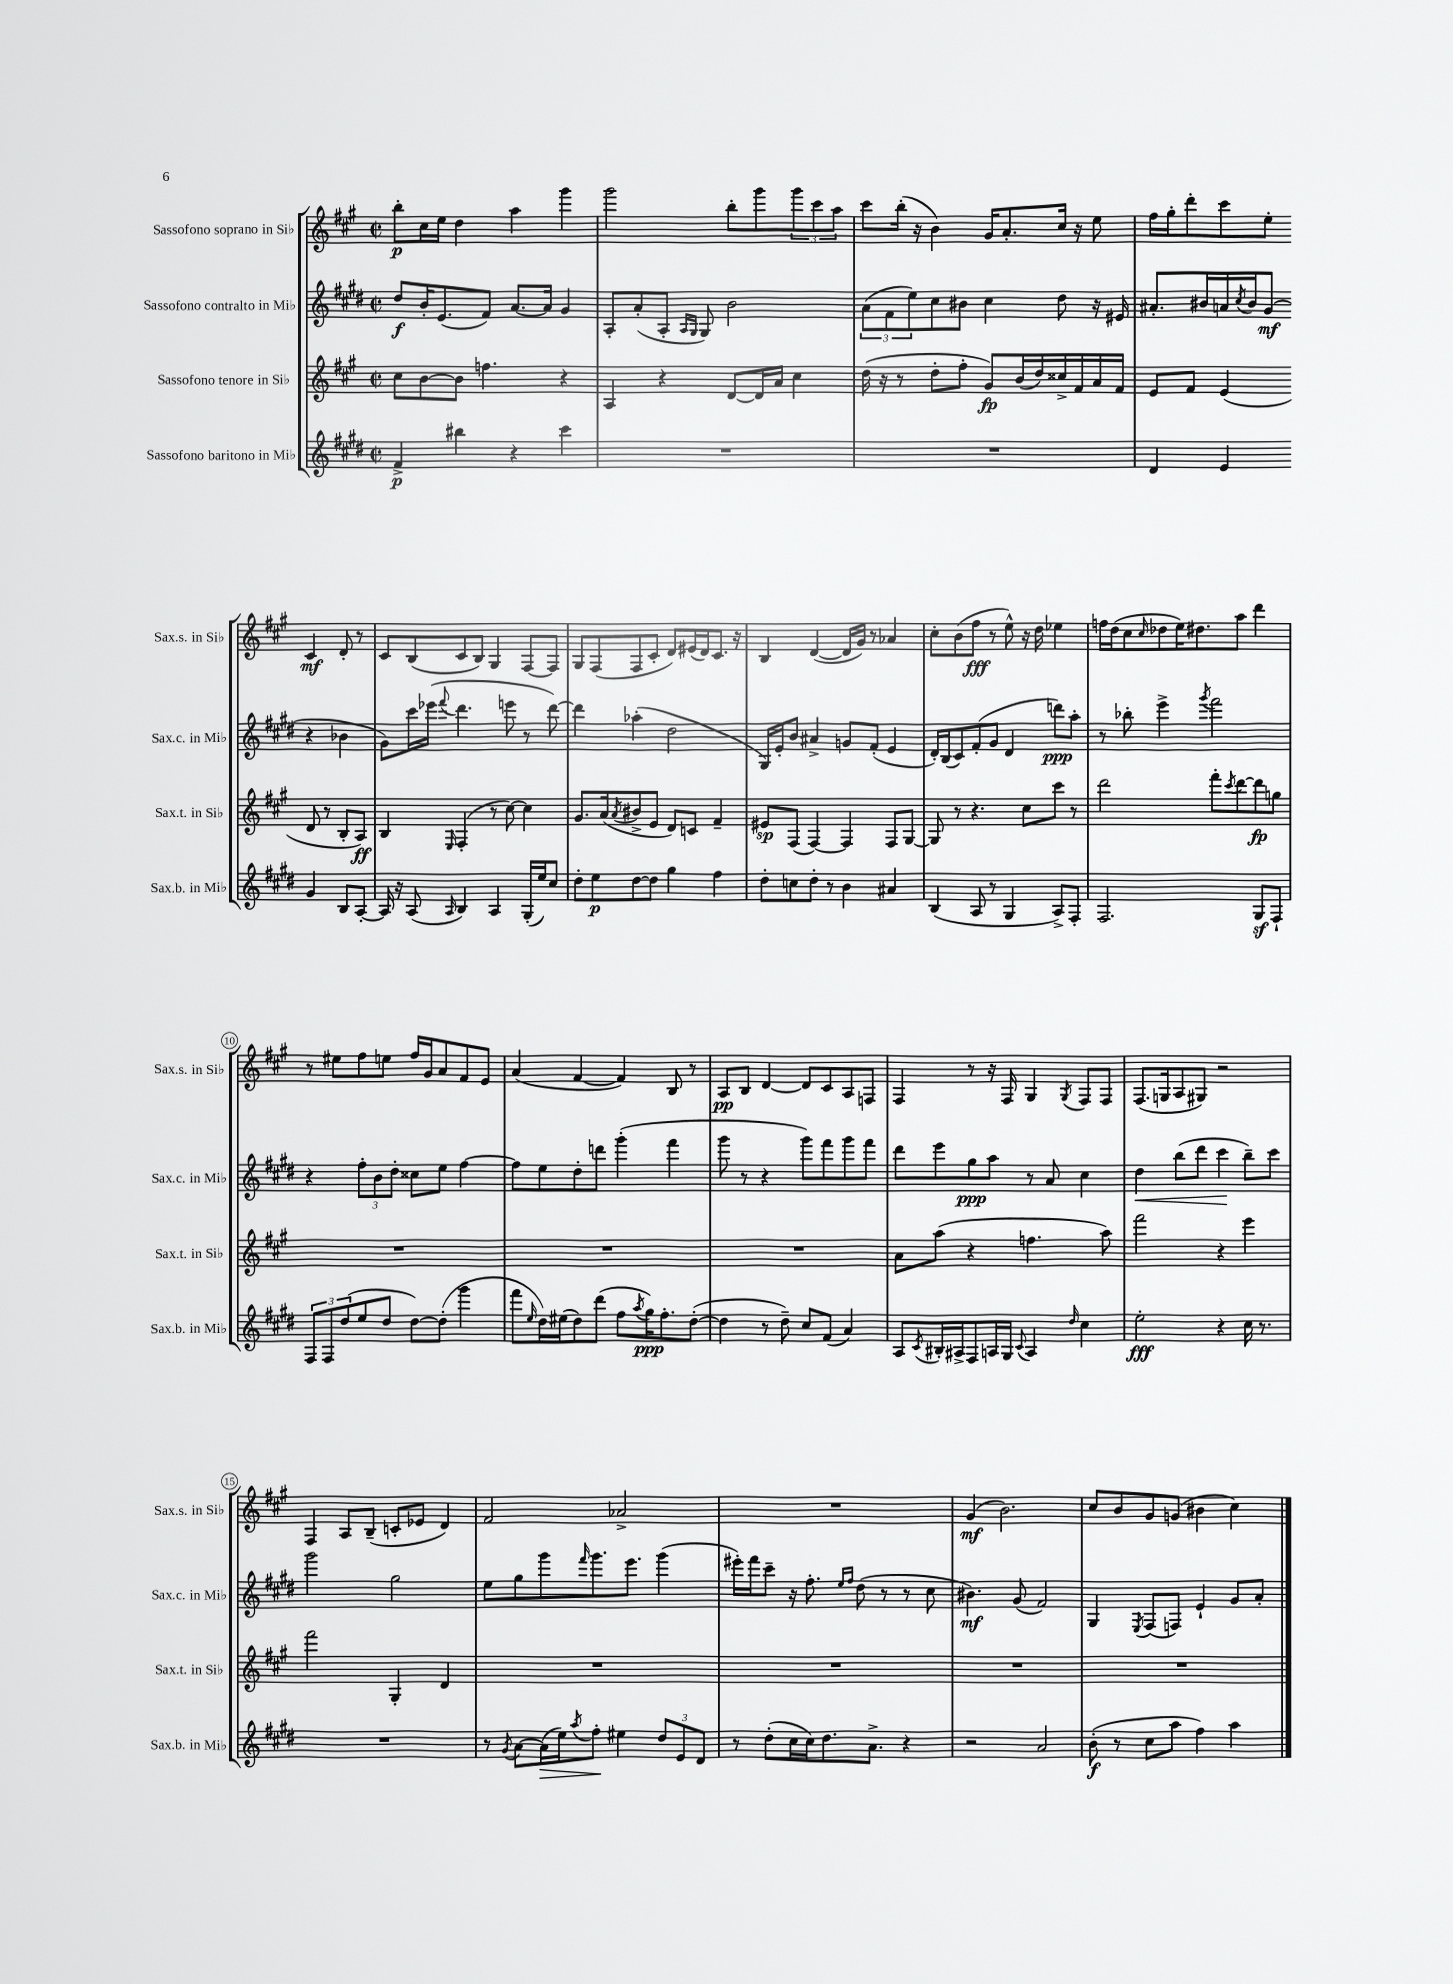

**kern	**dynam	**kern	**dynam	**kern	**dynam	**kern	**dynam
*part4	*part4	*part3	*part3	*part2	*part2	*part1	*part1
*staff4	*staff4	*staff3	*staff3	*staff2	*staff2	*staff1	*staff1
*I"Sassofono baritono in Mi♭	*	*I"Sassofono tenore in Si♭	*	*I"Sassofono contralto in Mi♭	*	*I"Sassofono soprano in Si♭	*
*I'Sax.b. in Mi♭	*	*I'Sax.t. in Si♭	*	*I'Sax.c. in Mi♭	*	*I'Sax.s. in Si♭	*
*clefG2	*	*clefG2	*	*clefG2	*	*clefG2	*
*k[f#c#g#d#]	*	*k[f#c#g#]	*	*k[f#c#g#d#]	*	*k[f#c#g#]	*
*M2/2	*	*M2/2	*	*M2/2	*	*M2/2	*
*met(c|)	*	*met(c|)	*	*met(c|)	*	*met(c|)	*
=1	=1	=1	=1	=1	=1	=1	=1
4f#^/	p	8cc#\L	.	8dd#/L	f	8bb'\L	p
.	.	[8b\	.	16b'/K	.	16cc#\L	.
.	.	.	.	(8.e/	.	16ee\JJ	.
4bb#X\	.	8b\J]	.	.	.	4dd\	.
.	.	4.ffn\	.	8f#/J)	.	.	.
4r	.	.	.	[8.a/L	.	4aa\	.
.	.	.	.	16a/Jk]	.	.	.
4ccc#\	.	4r	.	4g#/	.	4ggg#\	.
=2	=2	=2	=2	=2	=2	=2	=2
1r	.	4A/	.	8A'/L	.	2ggg#\	.
.	.	.	.	(8a'/	.	.	.
.	.	4r	.	8A'/J	.	.	.
.	.	.	.	16qqA/LL	.	.	.
.	.	.	.	16qqG#/JJ	.	.	.
.	.	.	.	8G#/)	.	.	.
.	.	[8d/L	.	2b\	.	8bb'\L	.
.	.	16d/L]	.	.	.	8ggg#\	.
.	.	16a/JJ	.	.	.	.	.
.	.	4cc#\	.	.	.	12ggg#\	.
.	.	.	.	.	.	12ccc#\	.
.	.	.	.	.	.	12aa\J	.
=3	=3	=3	=3	=3	=3	=3	=3
1r	.	(16dd\	.	(12a\L	.	8ccc#\L	.
.	.	16r	.	.	.	.	.
.	.	.	.	12f#\	.	.	.
.	.	8r	.	.	.	(16bb'\Jk	.
.	.	.	.	12ee\)	.	.	.
.	.	.	.	.	.	16r	.
.	.	8dd'\L	.	8cc#\	.	4b\)	.
.	.	8ff#'\J	.	8b#X\J	.	.	.
.	.	8g#/L)	fp	4cc#\	.	16g#/KL	.
.	.	.	.	.	.	8.a'/	.
.	.	(16b/L	.	.	.	.	.
.	.	16dd/)	.	.	.	.	.
.	.	16cc##X^/	.	8dd#\	.	16cc#/Jk	.
.	.	16f#/	.	.	.	16r	.
.	.	16a/	.	16r	.	8ee\	.
.	.	16f#/JJ	.	16e#X/	.	.	.
=4	=4	=4	=4	=4	=4	=4	=4
4d#/	.	8e/L	.	8.a#X'/L	.	16ff#\LL	.
.	.	.	.	.	.	16gg#'\J	.
.	.	8f#/J	.	.	.	8ddd'\	.
.	.	.	.	16b#X/L	.	.	.
4e/	.	(4e/	.	16an/	.	8ccc#\	.
.	.	.	.	8qcc#/	.	.	.
.	.	.	.	16b#/J	.	.	.
.	.	.	.	(8g#/J	mf	8ee'\J	.
4g#/	.	8d/	.	4r	.	4c#/	mf
.	.	8r	.	.	.	.	.
8B/L	.	8B'/L	.	4b-X\	.	8d'/	.
[8A'/J	.	8A/J)	ff	.	.	8r	.
!!LO:LB:g=z
=5	=5	=5	=5	=5	=5	=5	=5
16A/]	.	4B/	.	8g#\L)	.	8c#/L	.
16r	.	.	.	.	.	.	.
(8A/	.	.	.	16ccc#\L	.	(8B/	.
.	.	.	.	(16eee-X\JJ	.	.	.
16qqA/	.	16qqE/	.	8qqfff#/	.	.	.
4B/)	.	(4F#'/	.	4.ddd#\	.	8c#/	.
.	.	.	.	.	.	8B/J)	.
4A/	.	8r	.	.	.	4G#/	.
.	.	[8cc#\)	.	8eeen\	.	.	.
(16G#'/LL	.	4cc#\]	.	8r	.	[8F#/L	.
16ee/J)	.	.	.	.	.	.	.
8cc#/J	.	.	.	[8ddd#\)	.	8F#/J]	.
=6	=6	=6	=6	=6	=6	=6	=6
8dd#'\L	.	8.g#/L	.	4ddd#\]	.	8G#/L	.
8ee\	p	.	.	.	.	(8F#/	.
.	.	(16a/k	.	.	.	.	.
.	.	8qa/	.	.	.	.	.
[8dd#\	.	8b#X^/	.	(4aa-X'\	.	8F#/	.
8dd#\J]	.	8e/J	.	.	.	8c#'/J	.
4gg#\	.	8d/L)	.	2dd#\	.	8d/L)	.
.	.	8cn/J	.	.	.	(16e#X/L	.
.	.	.	.	.	.	16d/J)	.
4ff#\	.	4f#~/	.	.	.	8.c#/J	.
.	.	.	.	.	.	16r	.
=7	=7	=7	=7	=7	=7	=7	=7
8dd#'\L	.	8e#X/L	sp	16G#/LL)	.	4B/	.
.	.	.	.	16e'/J	.	.	.
8ccn\	.	(8F#/J	.	8b/J	.	.	.
8dd#'\J	.	[4F#/)	.	4a#X^/	.	([4d/	.
8r	.	.	.	.	.	.	.
4b\	.	4F#/]	.	8gn/L	.	16d/LL]	.
.	.	.	.	.	.	16g#/JJ)	.
.	.	.	.	(8f#'/J	.	8r	.
4a#X/	.	8F#/L	.	4e/	.	4a-X/	.
.	.	[8G#/J	.	.	.	.	.
=8	=8	=8	=8	=8	=8	=8	=8
(4B/	.	8G#/]	.	16d#'/LL)	.	8cc#'\L	.
.	.	.	.	(16B/J	.	.	.
.	.	8r	.	8c#/)	.	(8b\	.
8A/	.	4.r	.	(8f#'/	.	8ff#\J	fff
8r	.	.	.	8g#/J	.	8r	.
4G#/	.	.	.	4d#/	.	8ee^^\)	.
.	.	8cc#\L	.	.	.	16r	.
.	.	.	.	.	.	16dd\	.
8A^/L)	.	8ccc#\J	.	8dddn\L)	ppp	4ee-X\	.
8F#'/J	.	8r	.	8aa'\J	.	.	.
=9	=9	=9	=9	=9	=9	=9	=9
2.F#/	.	2ddd\	.	8r	.	16ffn\LL	.
.	.	.	.	.	.	(16dd\J	.
.	.	.	.	8bb-X'\	.	8cc#\	.
.	.	.	.	.	.	16qqcc#/	.
.	.	.	.	4eee^\	.	8dd-X\	.
.	.	.	.	.	.	16ee\K)	.
.	.	.	.	.	.	8.dd#X\	.
.	.	.	.	8qggg#/	.	.	.
.	.	8fff#'\L	.	2fff#\	.	.	.
.	.	8qccc#/	.	.	.	.	.
.	.	[8ddd\	.	.	.	8aa\J	.
8G#z/L	.	8ddd\]	fp	.	.	4ddd\	.
8F#`/J	.	8ggn\J	.	.	.	.	.
!!LO:LB:g=z
=10	=10	=10	=10	=10	=10	=10	=10
12F#/L	.	1r	.	4r	.	8r	.
12F#/	.	.	.	.	.	.	.
.	.	.	.	.	.	8ee#X\L	.
(12dd#/	.	.	.	.	.	.	.
8ee/	.	.	.	12ff#'\L	.	8ff#\	.
.	.	.	.	12b\	.	.	.
8dd#/J	.	.	.	.	.	8een\J	.
.	.	.	.	12dd#'\J	.	.	.
[8dd#\L)	.	.	.	8cc##X\L	.	16ff#/LL	.
.	.	.	.	.	.	16g#/J	.
(8dd#'\J]	.	.	.	8ee\J	.	8a/	.
4ggg#\	.	.	.	[4ff#\	.	8f#/	.
.	.	.	.	.	.	8e/J	.
=11	=11	=11	=11	=11	=11	=11	=11
8fff#\L	.	1r	.	8ff#\L]	.	(4a/	.
16qqee/	.	.	.	.	.	.	.
16dd#\L)	.	.	.	8ee\	.	.	.
(16ee#X\J	.	.	.	.	.	.	.
8dd#\)	.	.	.	8dd#'\	.	[4f#/	.
(8ddd#\J	.	.	.	8dddn\J	.	.	.
8ff#\L	.	.	.	(4ggg#'\	.	4f#/])	.
8qaa/	.	.	.	.	.	.	.
16gg#\K)	ppp	.	.	.	.	.	.
8.ff#'\	.	.	.	.	.	.	.
.	.	.	.	4fff#\	.	8B/	.
([8dd#'\J	.	.	.	.	.	8r	.
=12	=12	=12	=12	=12	=12	=12	=12
4dd#\]	.	1r	.	8ggg#\	.	8A/L	pp
.	.	.	.	8r	.	8B/J	.
8r	.	.	.	4r	.	[4d/	.
8dd#~\)	.	.	.	.	.	.	.
8cc#/L	.	.	.	8ggg#\L)	.	8d/L]	.
(8f#/J	.	.	.	8fff#\	.	8c#/	.
4a/)	.	.	.	8ggg#\	.	8A/	.
.	.	.	.	8fff#\J	.	8Fn/J	.
=13	=13	=13	=13	=13	=13	=13	=13
8A/L	.	8a\L	.	8ddd#\L	.	4F#/	.
8qc#/	.	.	.	.	.	.	.
16B#X'/L	.	(8aa\J	.	8eee\	.	.	.
16A#X^/J	.	.	.	.	.	.	.
8F#/	.	4r	.	8gg#\	ppp	8r	.
16An/L	.	.	.	8aa\J	.	16r	.
16G#/JJ	.	.	.	.	.	16F#/	.
8qqc#/	.	.	.	.	.	.	.
4A/	.	4.ffn\	.	8r	.	4G#/	.
.	.	.	.	8a/	.	.	.
16qqdd#/	.	.	.	.	.	8qG#/	.
4cc#\	.	.	.	4cc#\	.	8F#/L	.
.	.	8aa\)	.	.	.	8F#/J	.
=14	=14	=14	=14	=14	=14	=14	=14
!	!	!	!	!	!LO:HP:b	!	!
2ee'\	fff	2fff#\	.	4dd#\	<	(8.F#/L	.
.	.	.	.	.	.	16Gn/k	.
.	.	.	.	(8bb\L	.	8A/	.
.	.	.	.	8ddd#\J	.	8G#X/J)	.
4r	.	4r	.	4ccc#\	.	2r	.
16cc#\	.	4eee\	.	8bb~\L)	[	.	.
8.r	.	.	.	.	.	.	.
.	.	.	.	8ccc#\J	.	.	.
!!LO:LB:g=z
=15	=15	=15	=15	=15	=15	=15	=15
1r	.	2fff#\	.	2ggg#\	.	4F#/	.
.	.	.	.	.	.	8A/L	.
.	.	.	.	.	.	(8B~/J	.
.	.	4G#'/	.	2gg#\	.	8cn'/L	.
.	.	.	.	.	.	8e-X/J	.
.	.	4d/	.	.	.	4d/)	.
=16	=16	=16	=16	=16	=16	=16	=16
8r	.	1r	.	8ee\L	.	2f#/	.
8qg#/	.	.	.	.	.	.	.
[8a\L	.	.	.	8gg#\	.	.	.
!	!LO:HP:b	!	!	!	!	!	!
(16a\L]	>	.	.	8ggg#\	.	.	.
16ee\J)	.	.	.	.	.	.	.
8qaa/	.	.	.	16qqfff#/	.	.	.
8ff#'\J	.	.	.	8.ggg#\	.	.	.
4ee#X\	]	.	.	.	.	2a-X^/	.
.	.	.	.	8.eee\J	.	.	.
12dd#/L	.	.	.	(4ggg#\	.	.	.
12e/	.	.	.	.	.	.	.
12d#/J	.	.	.	.	.	.	.
=17	=17	=17	=17	=17	=17	=17	=17
8r	.	1r	.	16eee#X'\LL)	.	1r	.
.	.	.	.	16fff#\J	.	.	.
(8dd#'\L	.	.	.	8ccc#~\J	.	.	.
16cc#\L	.	.	.	16r	.	.	.
16cc#\J)	.	.	.	8.ff#'\	.	.	.
8.dd#\	.	.	.	.	.	.	.
.	.	.	.	16qqee/LL	.	.	.
.	.	.	.	16qqff#/JJ	.	.	.
.	.	.	.	(8dd#\	.	.	.
8.a^\J	.	.	.	.	.	.	.
.	.	.	.	8r	.	.	.
4r	.	.	.	8r	.	.	.
.	.	.	.	8cc#\	.	.	.
=18	=18	=18	=18	=18	=18	=18	=18
2r	.	1r	.	4.b#X\)	mf	(4g#/	mf
.	.	.	.	.	.	2.b\)	.
.	.	.	.	(8g#/	.	.	.
2a/	.	.	.	2f#/)	.	.	.
=19	=19	=19	=19	=19	=19	=19	=19
(8b'\	f	1r	.	4G#/	.	8cc#/L	.
8r	.	.	.	.	.	8b/	.
.	.	.	.	8qE/	.	.	.
8cc#\L	.	.	.	(8F#/L	.	8g#/	.
8aa\J	.	.	.	8Fn/J)	.	(8gn/J	.
4ff#\)	.	.	.	4e`/	.	4b#X\	.
4aa\	.	.	.	8g#/L	.	4cc#\)	.
.	.	.	.	8a'/J	.	.	.
==	==	==	==	==	==	==	==
*-	*-	*-	*-	*-	*-	*-	*-
